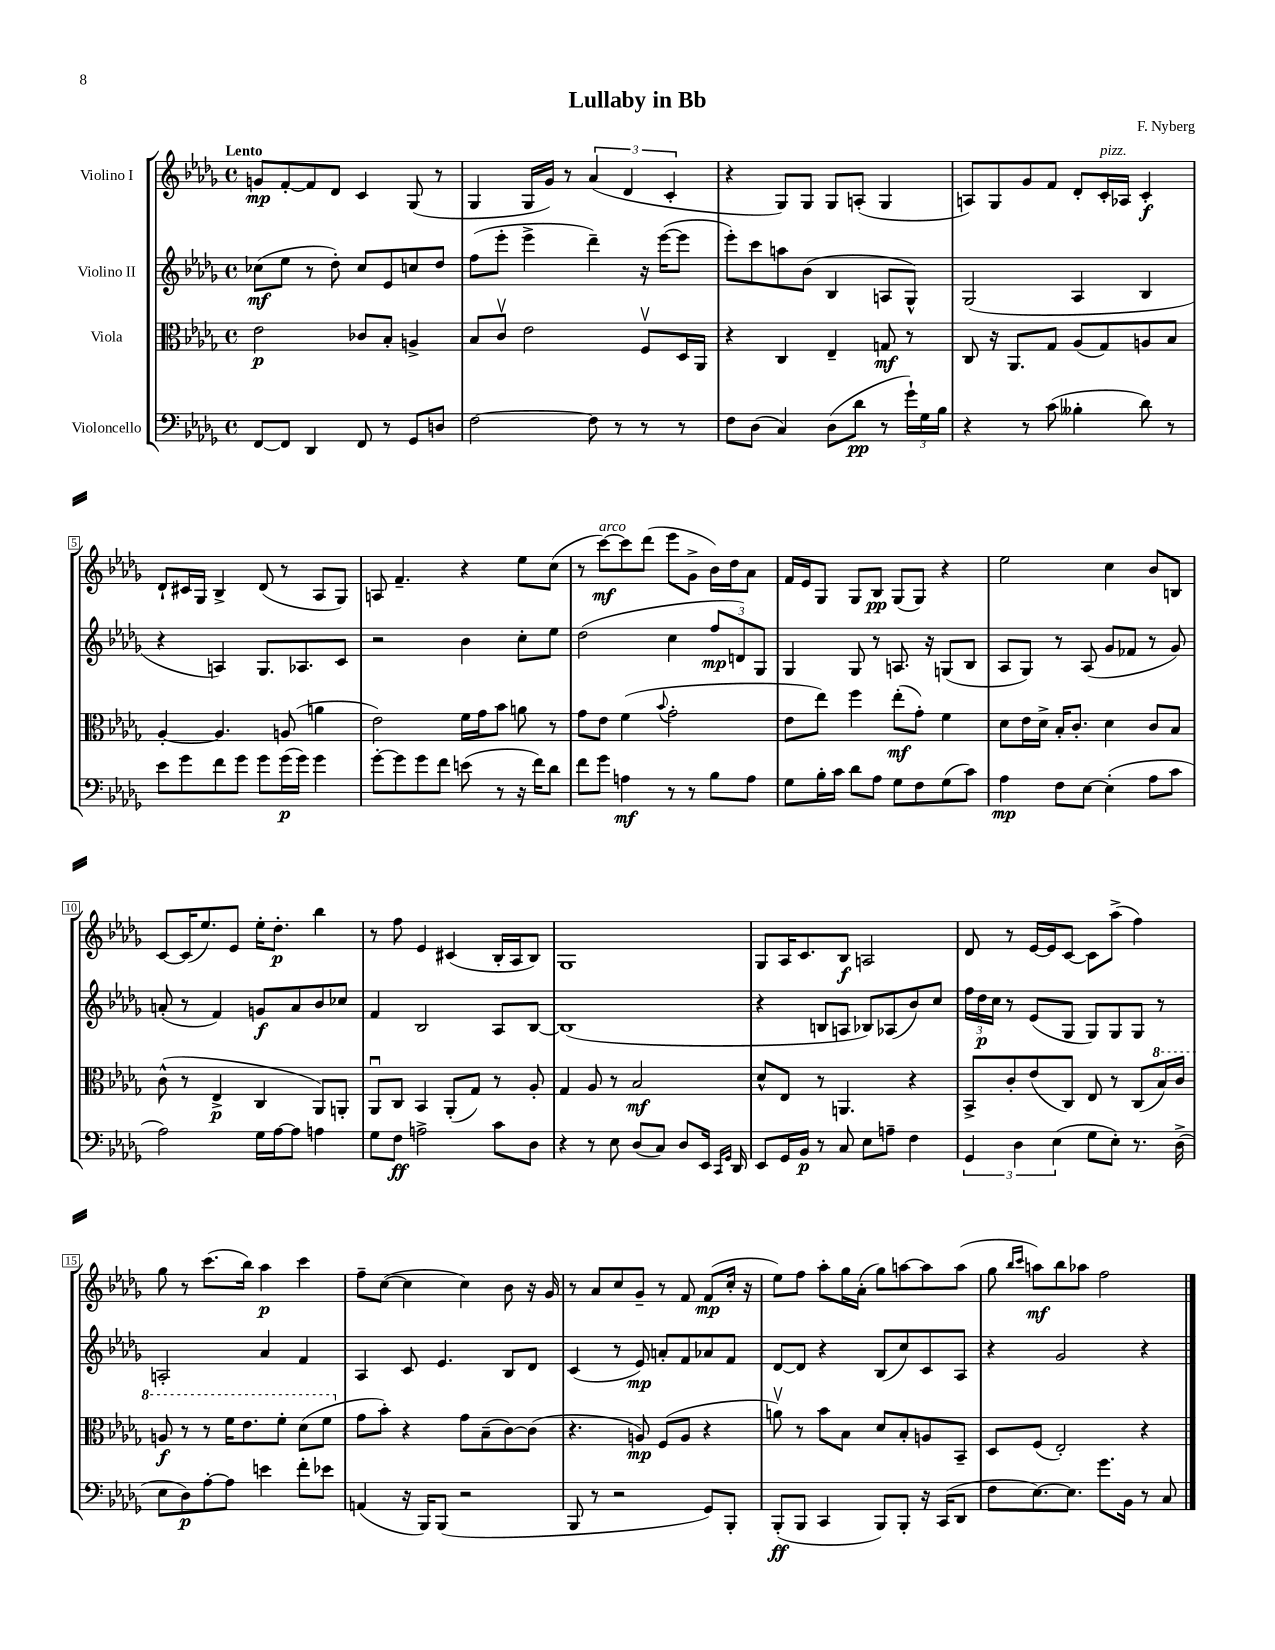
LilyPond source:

\header { title = "Lullaby in Bb" composer = "F. Nyberg" }
<<
\new StaffGroup <<
\new Staff = "s0" \with { instrumentName = "Violino I" } {
    \clef treble \key des \major \defaultTimeSignature \time 4/4 \tempo "Lento"
    g'8\mp f'8~-. f'8 des'8 c'4 ges8( r8 |
    ges4 ges16 ges'16) r8 \tuplet 3/2 { aes'4( des'4 c'4-. } |
    r4 ges8) ges8 ges8 a8-.( ges4 |
    a8) ges8 ges'8 f'8 des'8-. c'16-.^\markup { \italic "pizz." } aes16 c'4-.\f |
    des'8-! cis'16 ges16 bes4-> des'8( r8 aes8 ges8) |
    a8 f'4.-- r4 ees''8 c''8( |
    r8 c'''8~\mf^\markup { \italic "arco" }) c'''8 des'''8( ees'''8 ges'8-> bes'16) des''16 aes'8 |
    f'16 ees'16 ges8 ges8 bes8\pp ges8( ges8) r4 |
    ees''2 c''4 bes'8 b8 |
    c'8~ c'16( ees''8.) ees'8 ees''16-. des''8.-.\p bes''4 |
    r8 f''8 ees'4 cis'4( bes16-. aes16 bes8) |
    ges1 |
    ges8 aes16 c'8. bes8\f a2 |
    des'8 r8 ees'16~ ees'16 c'8~ c'8 aes''8->( f''4) |
    ges''8 r8 c'''8.( bes''16) aes''4\p c'''4 |
    f''8-- c''8~( c''4 c''4) bes'8 r16 ges'16 |
    r8 aes'8 c''8 ges'8-- r8 f'8 f'8\mp( c''16-. r16 |
    ees''8) f''8 aes''8-. ges''16 aes'16-.( ges''8) a''8~ a''8 a''8( |
    ges''8 \grace { bes''16 c'''16 } a''8\mf) bes''8 aes''8 f''2 \bar "|." |
}
\new Staff = "s1" \with { instrumentName = "Violino II" } {
    \clef treble \key des \major \defaultTimeSignature \time 4/4
    ces''8\mf( ees''8 r8 des''8-.) ces''8 ees'8 c''8 des''8 |
    f''8( ees'''8-. ees'''4-> des'''4--) r16 ees'''16~( ees'''8 |
    ees'''8-.) c'''8 a''8 bes'8( bes4 a8 ges8-^) |
    ges2( aes4 bes4 |
    r4 a4) ges8. aes8. c'8 |
    r2 bes'4 c''8-. ees''8 |
    des''2( c''4 \tuplet 3/2 { f''8\mp d'8) ges8 } |
    ges4 ges8 r8 a8. r16 g8( bes8 |
    aes8 ges8) r8 aes8( ges'8 fes'8 r8 ges'8) |
    a'8-.( r8 f'4) g'8\f a'8 bes'8 ces''8 |
    f'4 bes2 aes8 bes8~ |
    bes1( |
    r4 b8 a8 bes8) aes8( bes'8) c''8 |
    \tuplet 3/2 { f''16 des''16\p c''16 } r8 ees'8( ges8 ges8) ges8 ges8 r8 |
    a2-. aes'4 f'4 |
    aes4 c'8 ees'4. bes8 des'8 |
    c'4( r8 ees'8\mp) a'8-. f'8 aes'8 f'8 |
    des'8~ des'8 r4 bes8( c''8) c'8 aes8 |
    r4 ges'2 r4 \bar "|." |
}
\new Staff = "s2" \with { instrumentName = "Viola" } {
    \clef alto \key des \major \defaultTimeSignature \time 4/4
    ees'2\p ces'8 bes8-. a4-> |
    bes8 c'8\upbow ees'2 f8\upbow des16 aes,16 |
    r4 c4 ees4-- g8\mf r8 |
    c8 r16 aes,8. ges8 aes8( ges8) a8 bes8 |
    aes4~-. aes4. a8( a'4 |
    ees'2) f'16 ges'16 bes'8 a'8 r8 |
    ges'8 ees'8 f'4( \appoggiatura { bes'8 } ges'2-. |
    ees'8 ees''8) f''4 ees''8-.\mf( ges'8-.) f'4 |
    des'8 ees'16 des'16-> bes16-. c'8.-. des'4 c'8 bes8 |
    c'8-^( r8 ees4->\p c4 aes,8) a,8-. |
    aes,8\downbow c8 bes,4 aes,8-.( ges8) r8 aes8-. |
    ges4 aes8 r8 bes2\mf |
    des'8-^ ees8 r8 a,4. r4 |
    bes,8-> c'8-. ees'8( c8) ees8 r8 c8( \ottava #1 bes'16) c''16 |
    a'8\f r8 r8 f''16 ees''8. f''8-. des''8( f''8 \ottava #0 |
    ges'8 bes'8-.) r4 ges'8 bes8--( c'8~) c'8( |
    r4. a8\mp) f8( a8 r4 |
    a'8\upbow) r8 bes'8 bes8 des'8 bes8-. a8 bes,8-- |
    des8 f8( ees2-.) r4 \bar "|." |
}
\new Staff = "s3" \with { instrumentName = "Violoncello" } {
    \clef bass \key des \major \defaultTimeSignature \time 4/4
    f,8~ f,8 des,4 f,8 r8 ges,8 d8 |
    f2~ f8 r8 r8 r8 |
    f8 des8( c4) des8( des'8\pp r8 \tuplet 3/2 { ges'16-!) ges16 bes16 } |
    r4 r8 c'8( beses4-. des'8) r8 |
    ees'8 ges'8 f'8 ges'8 ges'8 ges'16\p( ges'16) ges'4 |
    ges'8~-. ges'8 ges'8 f'8 e'8( r8 r16 f'16) des'8 |
    f'8 ges'8 a4\mf r8 r8 bes8 a8 |
    ges8 bes16-. c'16 des'8 aes8 ges8 f8 ges8( c'8) |
    aes4\mp f8 ees8~ ees4-.( aes8 c'8 |
    aes2) ges16 aes16~ aes8 a4 |
    ges8 f8\ff a2-> c'8 des8 |
    r4 r8 ees8 des8( c8) des8 ees,16 \grace { c,16 ges,16 } des,16 |
    ees,8 ges,16 bes,16\p r8 c8 ees8 a8-- f4 |
    \tuplet 3/2 { ges,4 des4 ees4( } ges8 ees8-.) r8. des16->( |
    ees8 des8\p) aes8~-. aes8 e'4 f'8-. ees'8 |
    a,4( r16 bes,,16) bes,,8( r2 |
    bes,,8 r8 r2 ges,8) bes,,8-. |
    bes,,8-.\ff( bes,,8 c,4 bes,,8) bes,,8-. r16 c,16( des,8 |
    f8 ees8.~) ees8. ges'8. bes,16 r8 c8 \bar "|." |
}
>>
>>
\layout { \context { \Score \override BarNumber.stencil = #(make-stencil-boxer 0.1 0.3 ly:text-interface::print) } }
